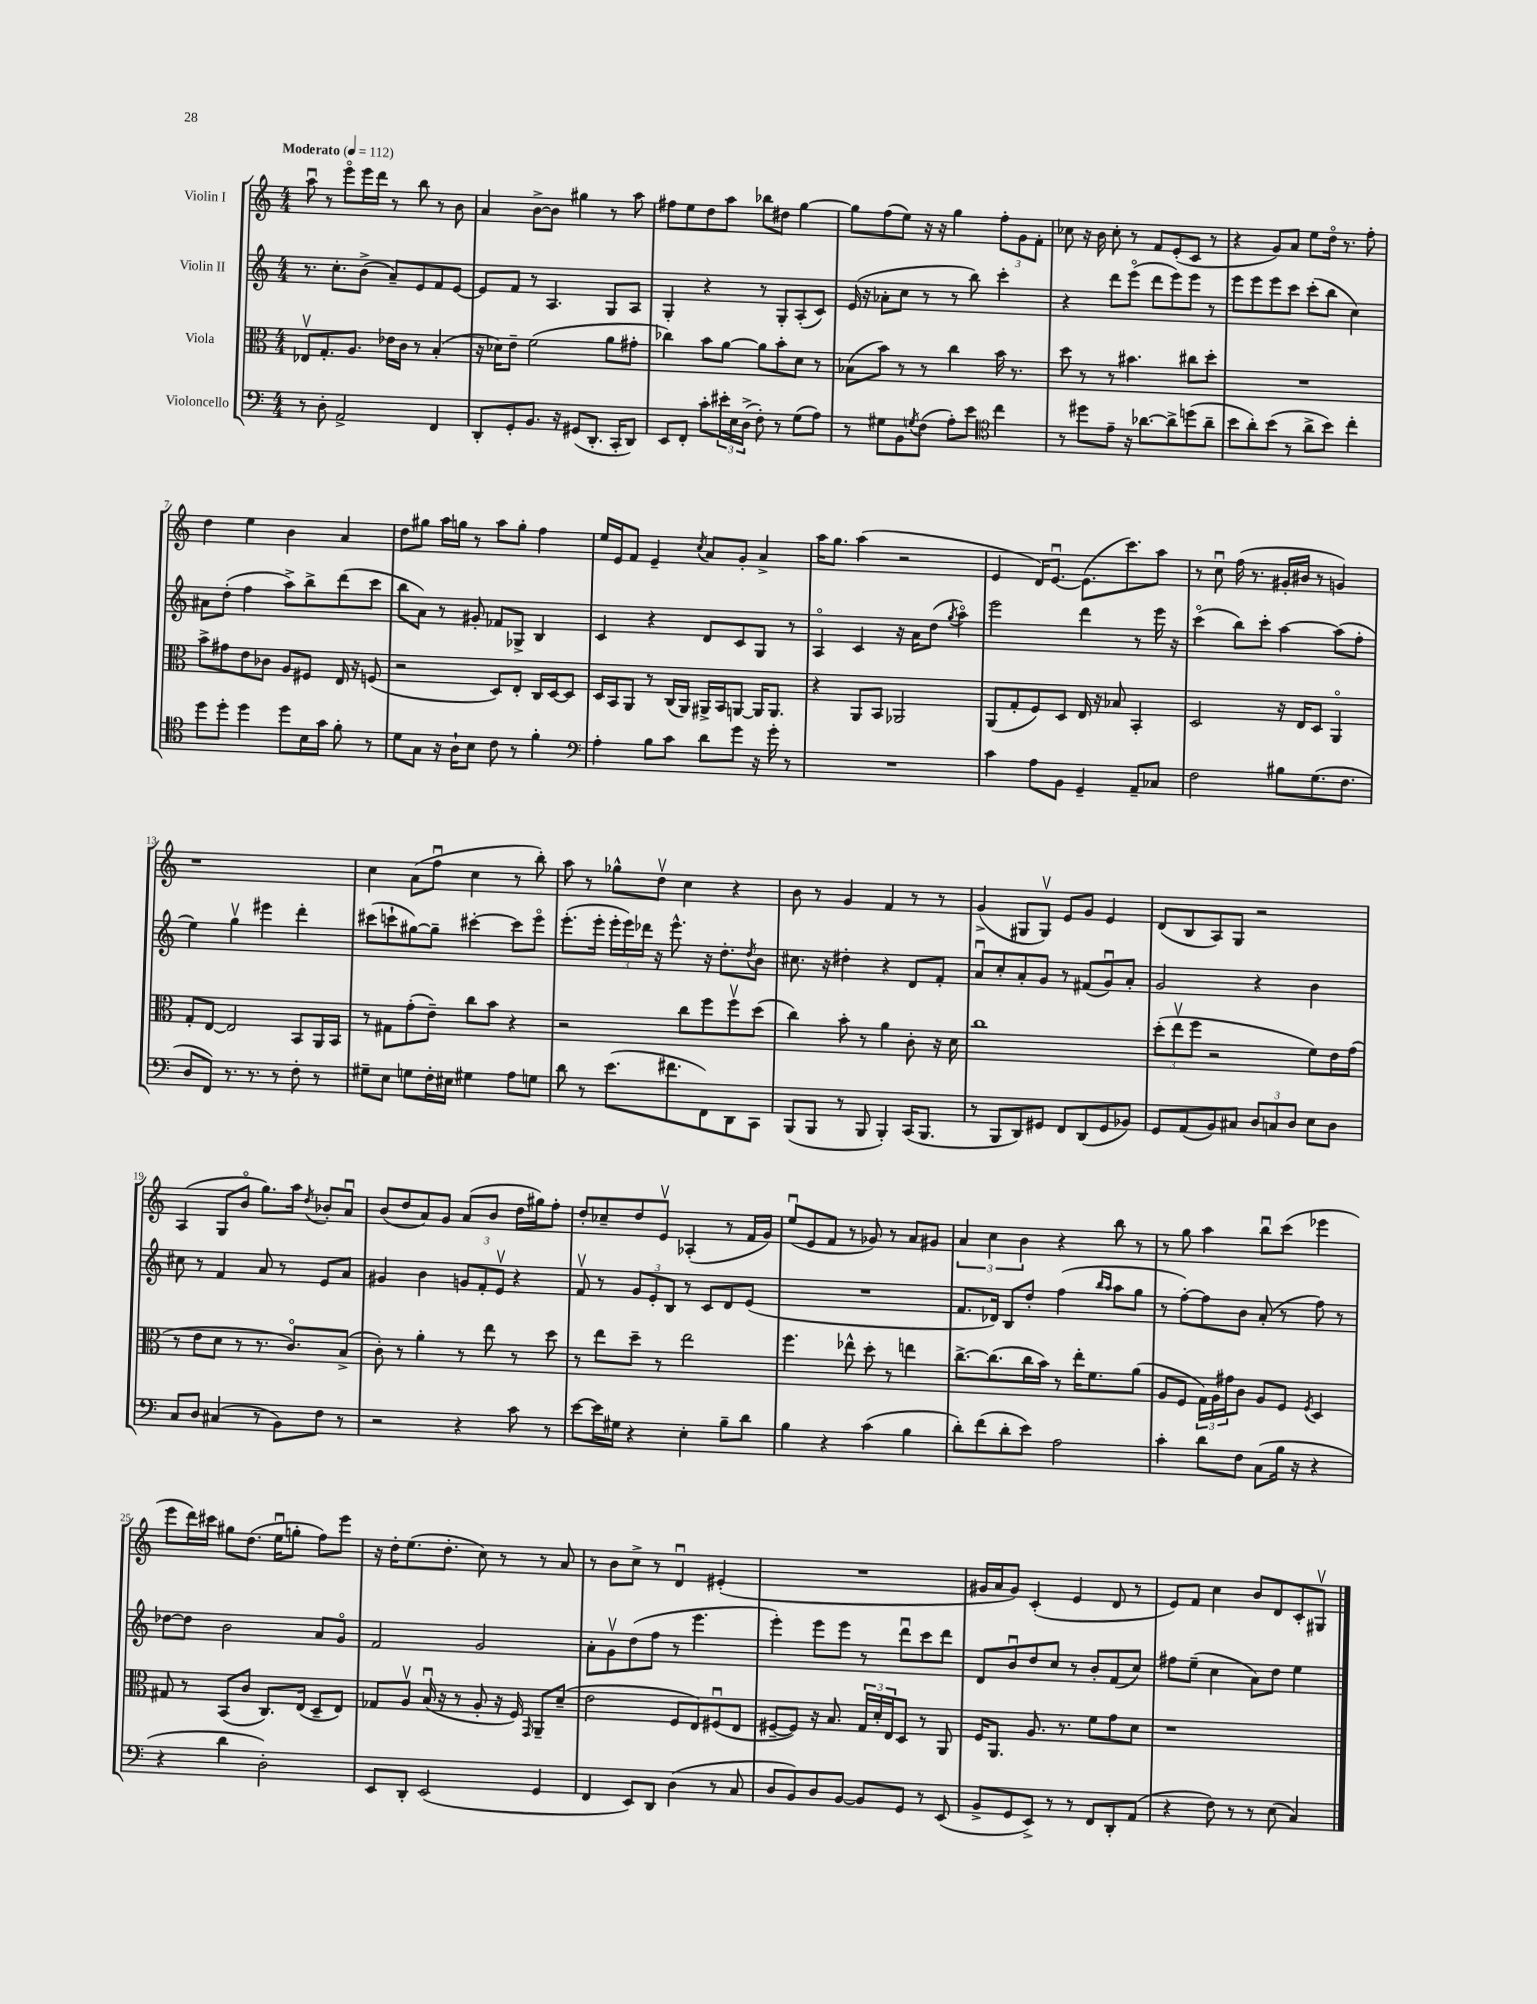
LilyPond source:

<<
\new StaffGroup <<
\new Staff = "s0" \with { instrumentName = "Violin I" } {
    \clef treble \key c \major \numericTimeSignature \time 4/4 \tempo "Moderato" 4 = 112
    a''8\downbow r8 e'''8\flageolet e'''16 d'''16 r8 b''8 r8 b'8 |
    a'4 b'8~-> b'8 gis''4 r8 a''8 |
    fis''8 e''8 d''8 a''8 bes''8 dis''8 g''4~ |
    g''8 f''8( e''8) r16 r16 g''4 \tuplet 3/2 { f''8-. g'8 f'8-. } |
    ces''8 r16 b'16 ces''8-. r8 f'8 e'8-.( c'8 r8 |
    r4 g'8) a'8 e''8 d''16\flageolet r8. f''8-. |
    d''4 e''4 b'4 a'4 |
    d''8 gis''8 a''16 g''16 r8 a''8 g''8-. f''4 |
    e''16 e'16 f'8 e'4-- \acciaccatura { c''8 } a'8 g'8-. a'4-> |
    a''16 g''8. a''4( r2 |
    e'4 d'16) e'8.~\downbow e'8.( c'''8.) a''8 |
    r8 c''8\downbow f''16( r8. gis'16-. bis'16 r8 g'4) |
    r1 |
    c''4 a'8( f''8\downbow c''4 r8 b''8-.) |
    a''8 r8 ges''8-^ d''8\upbow c''4 r4 |
    b'8 r8 g'4 f'4 r8 r8 |
    g'4->( gis8 gis8\upbow) e'8 g'8 e'4 |
    d'8( b8 a8) g8 r2 |
    a4( g8 b'8\flageolet g''8.) a''16 \acciaccatura { d''8 } bes'8-. a'8\downbow |
    b'8( d''8 a'8) g'8 a'8( b'8 d''16 gis''16) f''8-. |
    d''8-. ces''8-- d''8 e'8\upbow aes4-.( r8 f'16 g'16) |
    e''8\downbow( e'8 f'8 r8 ges'8) r8 a'8 gis'8 |
    \tuplet 3/2 { a'4 c''4 b'4 } r4 b''8 r8 |
    r8 g''8 a''4 b''8\downbow c'''8( ees'''4 |
    e'''8 d'''16) cis'''16 gis''8 d''8.( e''16\downbow g''8-. f''8) e'''8 |
    r16 d''16-. e''8.( d''8.-. c''8) r8 r8 a'8 |
    r8 b'8 c''8-> r8 d'4\downbow eis'4-.( |
    R1 |
    gis'16 a'16 gis'8) c'4-.( e'4 d'8 r8 |
    e'8) f'8 c''4 b'8 d'8 c'8-. gis8\upbow \bar "|." |
}
\new Staff = "s1" \with { instrumentName = "Violin II" } {
    \clef treble \key c \major \numericTimeSignature \time 4/4
    r8. c''8.-. b'8->( a'8--) e'8 f'8 e'8~ |
    e'8 f'8 r8 a4. g8 a8 |
    g4-. r4 r8 g8-. a8-.( c'8) |
    e'16( r16 aes'8-. c''8 r8 r8 b''8) c'''4-. |
    r4 d'''8 e'''8\flageolet( d'''8 e'''8) e'''8 r8 |
    e'''8 e'''8 e'''8 c'''8 c'''8-.( b''8 c''4) |
    ais'8 d''8-.( f''4 a''8->) b''8-> d'''8( c'''8 |
    b''8 a'8) r8 gis'8-. fes'8 ges8-> b4 |
    c'4 r4 d'8 c'8 g8 r8 |
    a4\flageolet c'4 r16 a'16 d''8( \acciaccatura { g''8 } a''4\flageolet) |
    e'''2 d'''4 r8 e'''16 r16 |
    c'''4\flageolet( b''8) c'''8-. a''4~ a''8( f''8-. |
    e''4) g''4\upbow eis'''4 d'''4-. |
    cis'''8( c'''8-! gis''8~) gis''8-- cis'''4~-. cis'''8 e'''8\flageolet |
    e'''8.-.( e'''16-. \tuplet 3/2 { e'''16-. e'''16) des'''16 } r16 e'''8.-^ r16 d''8.-. \acciaccatura { d''8 } b'8 |
    cis''8. r16 dis''4-. r4 d'8 f'8-. |
    a'8\downbow c''8-. a'8-. g'8 r8 fis'8( g'8\downbow) a'8-. |
    g'2 r4 b'4 |
    cis''8 r8 f'4 a'8 r8 e'8 a'8 |
    gis'4 b'4 \tuplet 3/2 { g'8 f'8-. e'8\upbow } r4 |
    f'8\upbow r8 \tuplet 3/2 { g'8 e'8-. b8 } r8 c'8 d'8 e'8( |
    R1 |
    f'8. des'16) b8 d''8-. f''4( \grace { b''16 a''16 } a''8 g''8 |
    r8 f''8~-.) f''8 b'8 a'8-.( r8 f''8) r8 |
    des''8~ des''8 b'2 a'8 g'8\flageolet |
    f'2 g'2 |
    a'8-. g'8\upbow d''8( f''8 r8 e'''4. |
    e'''4-.) e'''8 e'''8 r8 d'''8\downbow c'''8 d'''8 |
    d'8 b'8\downbow d''8 c''8 r8 b'8-. f'8( c''8) |
    fis''8 e''8--( c''4 a'8) d''8 e''4 \bar "|." |
}
\new Staff = "s2" \with { instrumentName = "Viola" } {
    \clef alto \key c \major \numericTimeSignature \time 4/4
    ees8\upbow g8.-. a8. ees'16 c'16 r8 b4-.( |
    r16 des'16) e'8-- f'2( a'8 gis'8-. |
    ces''4) b'8 a'8~ a'8 b'8-. d'8 r8 |
    bes8( b'8) r8 r8 c''4 b'16 r8. |
    d''8 r8 r8 bis'4. cis''8 d''8-. |
    R1 |
    b'8-> gis'8 e'8 ces'8 a8 fis8 e16 r16 f8( |
    r2 d8) e8-. c16 d16~ d8 |
    d16 b,16 a,8 r8 c16( a,16) ais,16-> b,16 a,8~ a,16 a,8. |
    r4 a,8 b,8 aes,2 |
    a,8( g8-. f8) d8 e16 r16 bes8 b,4-. |
    d2 r16 e16 d8 a,4\flageolet |
    g8-. e8~ e2 b,8 a,16 b,16 |
    r8 gis8 g'8-.( e'8--) c''8 b'8 r4 |
    r2 c''8 f''8 f''8\upbow d''8( |
    c''4) b'8-. r8 a'4 c'8-. r16 d'16 |
    c''1 |
    \tuplet 3/2 { d''8-.( e''8\upbow f''8 } r2 f'8) e'16 g'16( |
    r8 e'8 d'8 r8 r8. c'8.\flageolet) b8->( |
    c'8-.) r8 a'4-. r8 e''8 r8 d''8 |
    r8 e''8 d''8-- r8 e''2 |
    f''4. ees''8-^ d''8-. r8 e''4 |
    c''8.~-> c''8.( c''16 b'16) r8 e''16-. f'8. a'8( |
    a8 f8 \tuplet 3/2 { g16) a16 gis'16 } c'8 a8 f8 \acciaccatura { f8 } d4 |
    gis8 r8 b,8( c'8 c8.) e16( d8-- e8) |
    ges8 a8\upbow b16\downbow( r16 r8 a8-. r16 f16) \grace { g,16 } a,8-- d'8--( |
    e'2 f8 e8) fis8\downbow( e8 |
    fis8~-- fis8) r16 b8. \tuplet 3/2 { g16 d'16-. e16 } d8 r8 a,8 |
    f16 a,8. a8. r8. f'8 g'8 d'8 |
    r1 \bar "|." |
}
\new Staff = "s3" \with { instrumentName = "Violoncello" } {
    \clef bass \key c \major \numericTimeSignature \time 4/4
    r8 d8-. a,2-> f,4 |
    d,8-. g,8-. b,8. r16 gis,8( d,8.-. c,16-. d,8) |
    e,8 f,8-. c'8-. \tuplet 3/2 { eis'16-. e16 d16->( } f8-.) r8 g8( a8) |
    r8 gis8 b,8 \acciaccatura { g8 } f8( a8-.) e'8 \clef tenor c''4 |
    r8 dis''8 e'8-- r16 aes'8.~ aes'8-> d''8( aes'8-- |
    b'8 a'8-.) b'8( r8 a'8-> b'8) c''4-. |
    d''8 d''8-. d''4 d''8 b16 g'16 f'8-. r8 |
    d'8 g8 r16 a16-! b8 c'8 r8 f'4-. |
    \clef bass a4-. b8 c'8 d'8 g'8 r16 g'16-. r8 |
    R1 |
    c'4 a8 b,8 g,4-- a,8-- ces8 |
    f2 bis8 g8.( f8. |
    d8 f,8) r8. r8. r8 f8-. r8 |
    gis8-- e8 g8 f16-. eis16 gis4 a8 g8 |
    d'8 r8 e'8.( fis'8. f,8) d,8 c,8 |
    b,,8( b,,8 r8 b,,8 b,,4-.) c,16( b,,8. |
    r8 b,,8 d,8) gis,8 f,8 d,8( gis,8 bes,8) |
    g,8 a,8( b,8) cis8 \tuplet 3/2 { d8 c8 d8 } e8 d8 |
    c8 d8 cis4( r8 b,8) f8 r8 |
    r2 r4 c'8 r8 |
    e'8~ e'16 gis16 r4 e4-. b8-- d'8 |
    b4 r4 c'4( b4 |
    d'8-.) f'8( d'8-. e'8) a2 |
    c'4-. d'8 f8 c8( b16 r16 r4 |
    r4 d'4 d2-.) |
    e,8 d,8-. e,2( g,4 |
    f,4 e,8) d,8 d4( r8 c8 |
    d8 b,8) d8 b,8~ b,8 g,8 r8 e,8( |
    b,8-> g,8 e,8->) r8 r8 f,8 d,8-. a,8( |
    r4 f8) r8 r8 e8( c4) \bar "|." |
}
>>
>>
